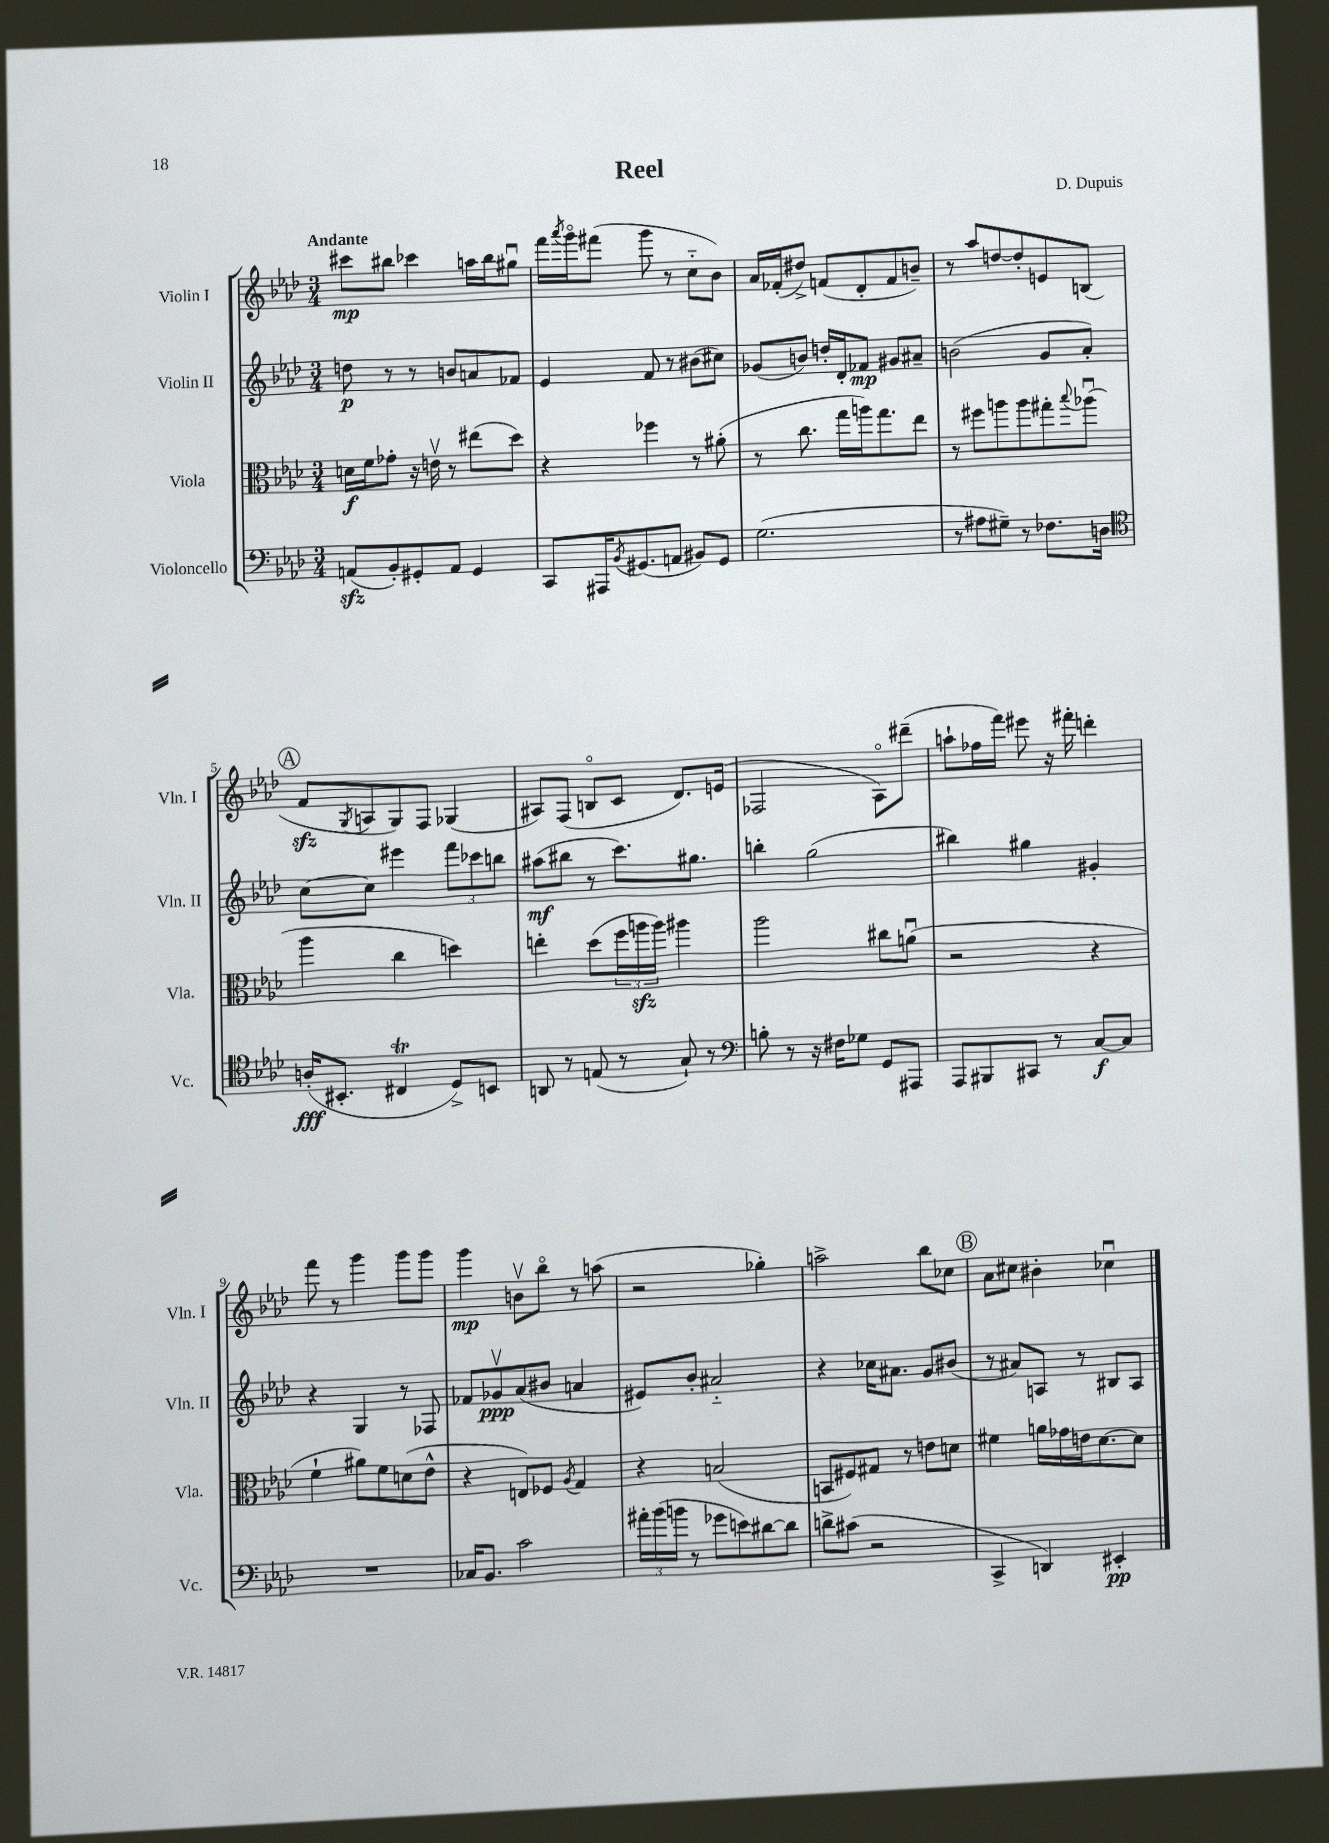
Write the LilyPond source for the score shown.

\header { title = "Reel" composer = "D. Dupuis" }
<<
\new StaffGroup <<
\new Staff = "s0" \with { instrumentName = "Violin I" shortInstrumentName = "Vln. I" } {
    \clef treble \key aes \major \numericTimeSignature \time 3/4 \tempo "Andante"
    cis'''8\mp bis''8 ces'''4 a''16 bis''16 gis''8\downbow |
    f'''16 \acciaccatura { aes'''8 } g'''16\flageolet fis'''8( g'''8 r8 c''8-_ bes'8) |
    aes'16 fes'16-.( dis''8->) f'8( des'8-. f'8 b'8--) |
    r8 aes''8 d''8~ d''8-. e'8 b8( |
    \mark \markup { \circle "A" } f'8\sfz \acciaccatura { g8 } a8 g8) f8 ges4( |
    ais8) f8( b8\flageolet c'8 des'8.) e'16( |
    fes2 aes8\flageolet) dis'''8--( |
    a''8-! fes''16 f'''16) eis'''8 r16 fis'''16-. d'''4-. |
    f'''8 r8 g'''4 g'''8 g'''8 |
    g'''4\mp b'8\upbow bes''8\flageolet r8 a''8( |
    r2 ges''4-.) |
    a''2-> bes''8 ces''8 |
    \mark \markup { \circle "B" } aes'8 cis''8 bis'4-. ces''4\downbow \bar "|." |
}
\new Staff = "s1" \with { instrumentName = "Violin II" shortInstrumentName = "Vln. II" } {
    \clef treble \key aes \major \numericTimeSignature \time 3/4
    d''8\p r8 r8 b'8 a'8 fes'8 |
    ees'4 f'8 r8 bis'8( cis''8) |
    ges'8( b'8) d''16-. des'16-. fes'8\mp gis'8 ais'8-- |
    b'2( g'8 aes'8-.) |
    \mark \markup { \circle "A" } c''8~ c''8 eis'''4 \tuplet 3/2 { f'''8 ces'''8 b''8 } |
    ais''8\mf( bis''8 r8 c'''8.) gis''8. |
    b''4-. g''2( |
    bis''4) gis''4 gis'4-. |
    r4 g4 r8 fes8 |
    fes'8 ges'8\upbow\ppp aes'8( bis'8 a'4 |
    eis'8) bes'8-. ais'2-_ |
    r4 ces''16 ais'8. g'8 bis'8( |
    \mark \markup { \circle "B" } r8 ais'8) a8 r8 bis8 a8 \bar "|." |
}
\new Staff = "s2" \with { instrumentName = "Viola" shortInstrumentName = "Vla." } {
    \clef alto \key aes \major \numericTimeSignature \time 3/4
    d'16\f f'16 ges'8-. r16 e'16\upbow r8 eis''8( des''8) |
    r4 fes''4 r8 ais'8-.( |
    r8 c''8. g''16 a''16) g''8. ees''8 |
    r8 fis''8 a''8 a''8 gis''8-. \appoggiatura { bes''8 } aes''8\downbow( |
    \mark \markup { \circle "A" } aes''4 c''4 d''4) |
    e''4-. des''8( \tuplet 3/2 { f''16 a''16\sfz a''16) } ais''4 |
    aes''2 cis''8 a'8\downbow( |
    r2 r4 |
    f'4-! ais'8) f'8 d'8( ees'8-^ |
    r4 e8) fes8 \acciaccatura { aes8 } g4 |
    r4 b2( |
    b,8 fis8) gis8 r8 e'8 d'8 |
    \mark \markup { \circle "B" } fis'4 a'16 ges'16 e'16 des'8.~ des'8 \bar "|." |
}
\new Staff = "s3" \with { instrumentName = "Violoncello" shortInstrumentName = "Vc." } {
    \clef bass \key aes \major \numericTimeSignature \time 3/4
    a,8\sfz( bes,8-.) gis,8-. a,8 gis,4 |
    c,8 ais,,16 \acciaccatura { bes,8 } gis,8.( a,8 bis,8) gis,8 |
    g2.( |
    r8 ais8 gis8--) r8 fes8. d16 |
    \mark \markup { \circle "A" } \clef tenor a16-.\fff( bis,8.-. cis4\trill des8->) b,8 |
    a,8 r8 e8( r8 g8-!) r8 |
    \clef bass b8-. r8 r16 fis16 ges8 g,8 ais,,8 |
    aes,,8 bis,,8 cis,8 r8 c8~\f c8 |
    R2. |
    ces16 bes,8. c'2 |
    \tuplet 3/2 { ais'16-. bes'16( b'16 } r8 ges'8 e'8) dis'8~ dis'8 |
    d'8-> cis'8( r2 |
    \mark \markup { \circle "B" } c,4-> d,4) eis,4-.\pp \bar "|." |
}
>>
>>
